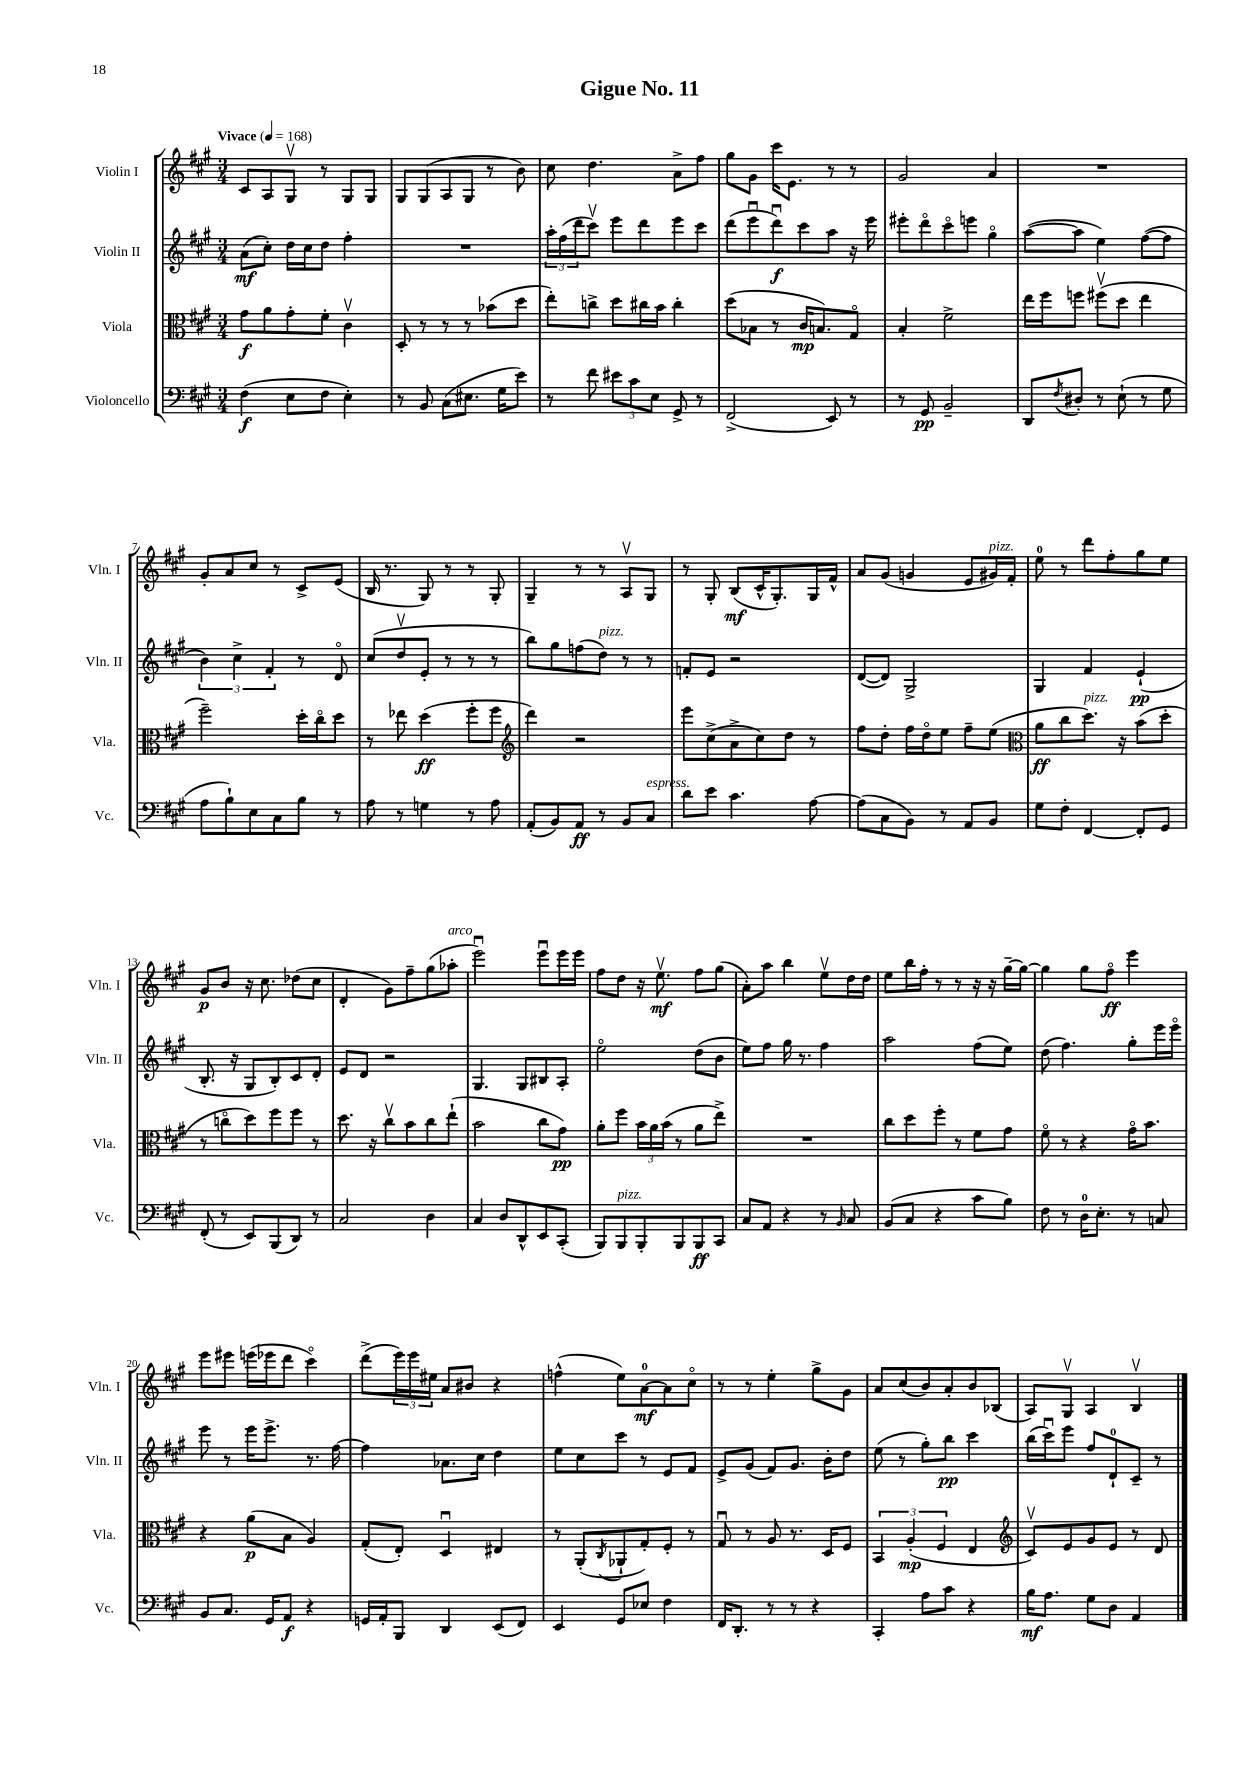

**kern	**kern	**kern	**kern
*staff4	*staff3	*staff2	*staff1
*clefF4	*clefC3	*clefG2	*clefG2
*k[f#c#g#]	*k[f#c#g#]	*k[f#c#g#]	*k[f#c#g#]
*M3/4	*M3/4	*M3/4	*M3/4
*MM168	*MM168	*MM168	*MM168
(4F#	8g#	(8a	8c#
.	8a	8cc#')	8A
8E	8g#'	16dd	8G#v
.	.	16cc#	.
8F#	8f#'	8dd	8r
4E')	4c#v	4ff#'	8G#
.	.	.	8G#
=	=	=	=
8r	8D'	2.r	8G#
8BB	8r	.	(8G#
(8C#	8r	.	8A
8.E#	8r	.	8G#
.	(8b-	.	8r
16G#	.	.	.
8e)	8dd	.	8b)
=	=	=	=
8r	8ee')	24aa'	8cc#
.	.	(24ff#	.
.	.	24ddd	.
8f#	8cc^	8ccc#v)	4.dd
12e#	8dd	8eee	.
12c#	.	.	.
.	16cc#	8ddd	.
12E	.	.	.
.	16b	.	.
8GG#^	4cc#'	8eee	8a^
8r	.	8ccc#	8ff#
=	=	=	=
(2FF#^	(8dd	(8ddd	8gg#
.	8B-	8eeeu	8g#
.	8r	8dddu)	16ccc#
.	.	.	8.e
.	16c#	8ccc#	.
.	8.B)	.	.
8EE)	.	8aa	8r
8r	8G#o	16r	8r
.	.	16eee	.
=	=	=	=
8r	4B'	8eee#'	2g#
8GG#	.	8dddo	.
2BB~	2f#^	8ccc#o	.
.	.	8eee	.
.	.	4gg#o	4a
=	=	=	=
8DD	16ee	([8aa	2.r
.	16ff#	.	.
8qF#	.	.	.
8D#'	8ff	8aa]	.
8r	(8ff#v	4ee)	.
(8E`	8dd	.	.
8r	4ee	([8ff#	.
8G#	.	8ff#]	.
=	=	=	=
8A	2ff#~)	6b)	8g#'
8B`)	.	.	8a
.	.	6cc#^	.
8E	.	.	8cc#
.	.	6f#'	.
8C#	.	.	8r
8B	16dd'	8r	8c#^
.	16cc#o	.	.
8r	8dd	8do	(8e
=	=	=	=
8A	8r	(8cc#	16B
.	.	.	8.r
8r	8ee-	8ddv	.
4G	(4dd	8e'	8G#)
.	.	8r	8r
8r	8ff#'	8r	8r
8A	8ff#	8r	8G#'
=	=	=	=
*	*clefG2	*	*
(8AA'	4ddd)	8bb)	4G#~
8BB)	.	8gg#	.
8AA	2r	(8ff	8r
8r	.	8dd)	8r
8BB	.	8r	8Av
8C#	.	8r	8G#
=	=	=	=
8d	8eee	8f'	8r
8e	(8cc#^	8e	8G#'
4.c#	8a^	2r	(8B
.	8cc#)	.	16c#^^
.	.	.	8.G#')
.	8dd	.	.
[8A	8r	.	16G#
.	.	.	16f#^^
=	=	=	=
(8A]	8ff#	([8d	8a
8C#	8dd'	8d])	(8g#
8BB)	16ff#	2G#^	4g
.	16ddo	.	.
8r	8ee	.	.
8AA	8ff#~	.	8e
8BB	(8ee	.	16g#)
.	.	.	16f#'
=	=	=	=
*	*clefC3	*	*
8G#	8a	4G#	8ee
8F#'	8cc#	.	8r
[4FF#	8.dd)	4f#	8ddd
.	.	.	8ff#'
.	16r	.	.
8FF#']	(8b	(4e`	8gg#
8GG#	8dd'	.	8ee
=	=	=	=
(8FF#'	8r	8.B'	8g#
8r	8cco	.	8b
.	.	16r	.
8EE)	8dd)	8G#	16r
.	.	.	8.cc#
(8BBB	8ff#	8B')	.
8DD)	8ff#	8c#	(8dd-
8r	8r	8d'	8cc#
=	=	=	=
2C#	8.dd	8e	4d'
.	.	8d	.
.	16r	.	.
.	8cc#v	2r	8g#)
.	8b	.	8ff#~
4D	8cc#	.	(8gg#
.	(8ee`	.	8aa-'
=	=	=	=
4C#	2b	4.G#	2eeeu)
8D	.	.	.
8DD^^	.	8G#	.
8EE	8cc#	8B#	8eeeu
(8CC#'	8g#)	8A'	16eee
.	.	.	16eee
=	=	=	=
8BBB)	8a'	2eeo	8ff#
8BBB	8ff#	.	8dd
8BBB'	24b	.	16r
.	24a	.	.
.	.	.	8.eev
.	(24b	.	.
8BBB	8r	.	.
8BBB	8a	(8dd	8ff#
8CC#	8ee^)	8b	(8gg#
=	=	=	=
8C#	2.r	8ee)	8a')
8AA	.	8ff#	8aa
4r	.	16gg#	4bb
.	.	8.r	.
8r	.	4ff#	8eev
16qqBB	.	.	.
8C#	.	.	16dd
.	.	.	16dd
=	=	=	=
(8BB	8cc#	2aa	8ee
8C#	8dd	.	16bb
.	.	.	16ff#'
4r	8ff#'	.	8r
.	8r	.	8r
8c#	8f#	(8ff#	16r
.	.	.	16r
8B)	8g#	8ee)	[16gg#~
.	.	.	16gg#_
=	=	=	=
8F#	8f#o	(8dd	4gg#]
8r	8r	4.ff#)	.
16D	4r	.	8gg#
8.E'	.	.	.
.	.	.	8ff#o
8r	16g#o	8gg#'	4eee
.	8.b	.	.
8C	.	16eee	.
.	.	16eeeo	.
=	=	=	=
8BB	4r	8eee	8eee
8.C#	.	8r	8eee#
.	(8a	16eee	(16eee
16GG#	.	8.eee^	16eee-
8AA	8B	.	8ddd
4r	4A)	8.r	4ccc#o)
.	.	[16ff#	.
=	=	=	=
16GG	(8G#'	4ff#]	(8ddd^
16AA'	.	.	.
8BBB	8E')	.	24eee)
.	.	.	24eee
.	.	.	24ee#
4DD	4Du	8.a-	8a
.	.	.	8b#
.	.	16cc#	.
(8EE	4E#	4dd	4r
8FF#)	.	.	.
=	=	=	=
4EE	8r	8ee	(4ff^^
.	(8AA'	8cc#	.
.	8qC#	.	.
8GG#	8AA-`	8ccc#	8ee)
8E-	8G#')	8r	[8a
4F#	8F#'	8e	8a]
.	8r	8f#	8cc#o
=	=	=	=
16FF#	8G#u	8e^	8r
8.DD'	.	.	.
.	8r	(8g#	8r
8r	8A	8f#)	4ee'
8r	8.r	8.g#	.
4r	.	.	8gg#^
.	16D	16b'	.
.	8F#	8dd	8g#
=	=	=	=
4CC#'	6BB	(8ee	8a
.	.	8r	(8cc#
.	(6A'	.	.
8A	.	8gg#')	8b)
.	6F#	.	.
8c#	.	8bb	8a'
4r	4E	4ccc#	8b
.	.	.	(8B-
=	=	=	=
*	*clefG2	*	*
16B	8c#v)	(16bb	8A)
8.A	.	16ccc#u)	.
.	8e	8eee	8G#v
8G#	8g#	8ff#	4A
8D	8e	8d`	.
4AA	8r	8c#~	4Bv
.	8d	8r	.
==	==	==	==
*-	*-	*-	*-
